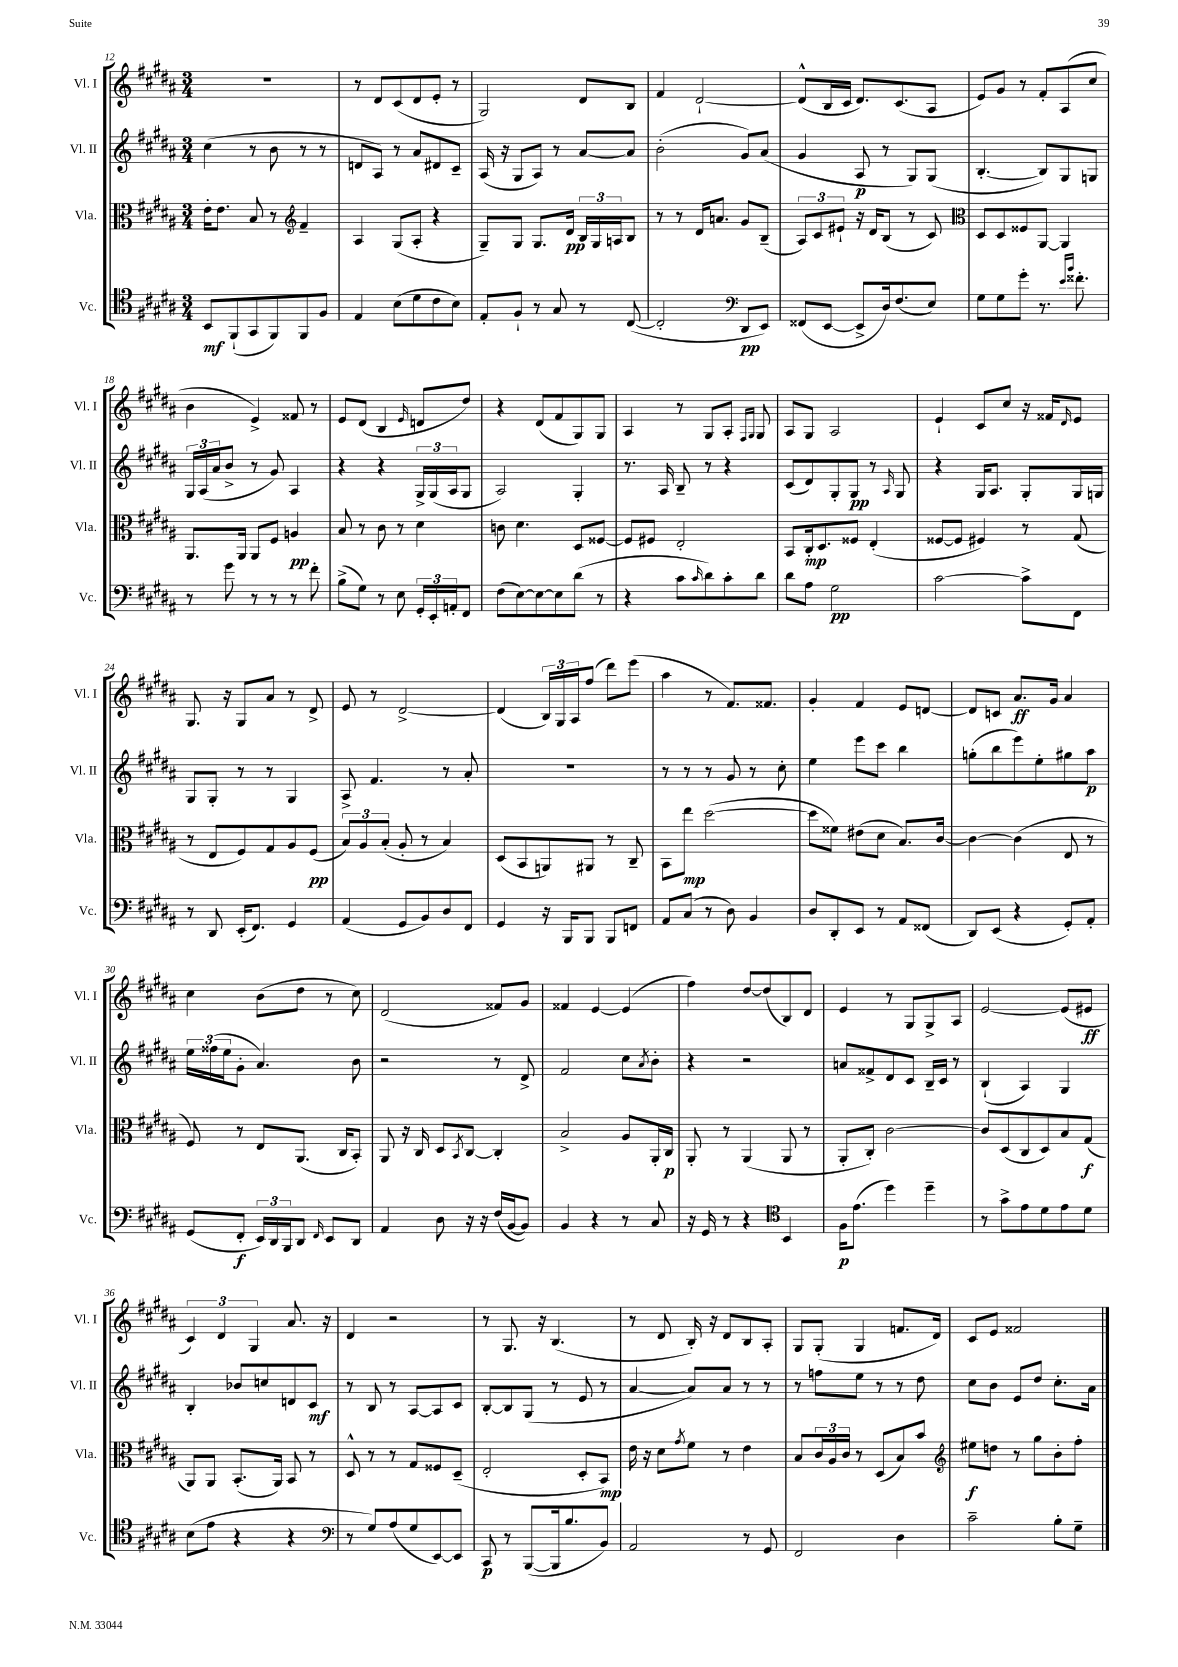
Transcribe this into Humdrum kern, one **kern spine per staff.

**kern	**kern	**kern	**kern
*staff4	*staff3	*staff2	*staff1
*clefC4	*clefC3	*clefG2	*clefG2
*k[f#c#g#d#a#]	*k[f#c#g#d#a#]	*k[f#c#g#d#a#]	*k[f#c#g#d#a#]
*M3/4	*M3/4	*M3/4	*M3/4
8BB	16e'	(4cc#	2.r
.	8.e	.	.
(8FF#`	.	.	.
8GG#	8B	8r	.
8FF#)	8r	8b	.
*	*clefG2	*	*
8FF#	4f#~	8r	.
8F#	.	8r	.
=	=	=	=
4E	4A#	8d	8r
.	.	8A#)	8d#
(8B	(8G#	8r	(8c#
8d#	8A#'	8a#	8d#
8c#	4r	8d#	8e'
8B)	.	8c#~	8r
=	=	=	=
8E'	8G#~)	(16A#	2G#)
.	.	16r	.
8F#`	8G#	8G#	.
8r	8.G#	8A#)	.
8G#	.	8r	.
.	16d#	.	.
8r	24B	[8a#	8d#
.	24G#	.	.
.	24A	.	.
([8C#	8B	8a#]	8B
=	=	=	=
2C#']	8r	(2b'	4f#
.	8r	.	.
.	16d#	.	[2d#`
.	8.a	.	.
*clefF4	*	*	*
8DD#	8g#	8g#)	.
8EE)	(8B~	(8a#	.
=	=	=	=
(8FF##	12A#)	4g#	(8d#^^]
.	12c#	.	.
[8EE	.	.	16B
.	12e#`	.	.
.	.	.	16c#
8EE^]	16r	8A#	8.d#)
.	16d#	.	.
16D#)	(8B	8r	.
(8.F#	.	.	(8.c#
.	8r	8G#)	.
8E)	8c#)	(8G#	8A#
=	=	=	=
*	*clefC3	*	*
8G#	8D#	[4.B'	8e)
8G#	8D#	.	8g#
8g#'	8F##	.	8r
8.r	[8AA#	8B])	8f#'
.	4AA#]	8G#	(8A#
16qqe	.	.	.
16qqb	.	.	.
8.f##'	.	.	.
.	.	8G	8cc#
=	=	=	=
8r	8.AA#	24G#	4b
.	.	(24A#	.
.	.	24a#	.
8g#	.	8b^	.
.	16AA#	.	.
8r	8AA#	8r	4e^)
8r	8F#	8g#)	.
8r	4A	4A#	8f##
8f#'	.	.	8r
=	=	=	=
(8B^	8B	4r	8e
8G#)	8r	.	(8d#
8r	8c#	4r	4B
8E	8r	.	.
.	.	.	16qqe
24GG#'	4d#	24G#^	8d
24EE'	.	(24G#	.
24AA'	.	24A#	.
8FF#	.	8G#	8dd#)
=	=	=	=
(8F#	8c	2A#)	4r
[8E)	4.d#	.	.
8E_	.	.	(8d#
8E]	.	.	8f#
(8d#	8D#	4G#'	8G#)
8r	[8F##	.	8G#
=	=	=	=
4r	8F##]	8.r	4A#
.	8F#	.	.
.	.	16A#	.
8c#	2E'	8B~	8r
16qqc#	.	.	.
8d#)	.	8r	8G#
8c#'	.	4r	8A#'
.	.	.	16qqF#
.	.	.	16qqG#
8d#	.	.	8G#
=	=	=	=
8d#	8BB	(8c#	8A#
8A#	16C#'	8d#)	8G#
.	8.D#	.	.
2G#	.	8G#'	2A#
.	8F##	8G#	.
.	(4E'	8r	.
.	.	16qqA#	.
.	.	8G#	.
=	=	=	=
[2c#	[8F##	4r	4e`
.	8F##]	.	.
.	4F#)	16G#	8c#
.	.	8.A#	.
.	.	.	8cc#
8c#^]	8r	8G#'	16r
.	.	.	16f##
.	.	.	16qqd#
8FF#	(8G#	16G#	8e
.	.	16G	.
=	=	=	=
8r	8r	8G#	8.G#
8DD#	8E	8G#'	.
.	.	.	16r
(16EE'	8F#)	8r	8G#
8.FF#)	.	.	.
.	8G#	8r	8a#
4GG#	8A#	4G#	8r
.	(8F#	.	8d#^
=	=	=	=
(4AA#	12B)	8A#^	8e
.	12A#	.	.
.	.	4.f#	8r
.	(12B'	.	.
8GG#	8A#'	.	[2d#^
8BB)	8r	.	.
8D#	4B)	8r	.
8FF#	.	8a#'	.
=	=	=	=
4GG#	(8D#	2.r	(4d#]
.	8BB	.	.
16r	8AA)	.	24B)
.	.	.	24G#
16BBB	.	.	.
.	.	.	24A#
8BBB	8AA#	.	(8ff#
8BBB	8r	.	8ddd#)
8FF	8C#~	.	(8eee
=	=	=	=
8AA#	8BB	8r	4aa#
(8C#	8ee	8r	.
8r	([2dd#	8r	8r
8D#)	.	8g#	8.f#)
4BB	.	8r	.
.	.	.	8.f##
.	.	8cc#'	.
=	=	=	=
8D#	8dd#]	4ee	4g#'
8DD#'	8f##)	.	.
8EE	(8e#	8eee	4f#
8r	8d#	8ccc#	.
8AA#	8.B)	4bb	8e
(8FF##	.	.	[8d
.	[16c#	.	.
=	=	=	=
8DD#)	4c#_	(8gg'	8d]
(8EE	.	8bb	8c
4r	(4c#]	8eee)	8.a#
.	.	8ee'	.
.	.	.	16g#
8GG#')	8E	8gg#	4a#
8AA#'	8r	8aa#	.
=	=	=	=
(8GG#	8F#)	24ee	4cc#
.	.	(24ff##	.
.	.	24ee	.
8FF#'	8r	8g#'	.
24EE)	8E	4.a#)	(8b
24DD#	.	.	.
24BBB	.	.	.
8DD#	(8.AA#	.	8dd#
16qqFF#	.	.	.
8EE	.	.	8r
.	16C#	.	.
8DD#	8BB')	8b	8cc#)
=	=	=	=
4AA#	8AA#	2r	(2d#
.	16r	.	.
.	16C#	.	.
8D#	8D#	.	.
.	8qBB	.	.
16r	[8C#	.	.
16r	.	.	.
(16F#	4C#']	8r	8f##)
[16BB	.	.	.
8BB])	.	8d#^	8g#
=	=	=	=
4BB	2B^	2f#	4f##
4r	.	.	[4e
8r	8A#	8cc#	(4e]
.	.	8qa#	.
8C#	16AA#'	8b'	.
.	16C#	.	.
=	=	=	=
16r	8AA#'	4r	4ff#)
16GG#	.	.	.
8r	8r	.	.
4r	(4AA#	2r	[8dd#
.	.	.	(8dd#]
*clefC4	*	*	*
4BB	8AA#	.	8B)
.	8r	.	8d#
=	=	=	=
16F#	8AA#'	8a	4e
(8.e	.	.	.
.	8C#')	8f##^	.
4dd#)	[2c#	8d#	8r
.	.	8c#	8G#
4dd#~	.	16B~	8G#^
.	.	16c#	.
.	.	8r	8A#
=	=	=	=
8r	8c#]	(4B`	[2e
8g#^	(8D#	.	.
8e	8C#	4A#)	.
8d#	8D#)	.	.
8e	8B	4G#	(8e]
8d#	(8G#	.	8e#
=	=	=	=
(8B	8AA#)	4B'	6c#)
8e	8AA#	.	.
.	.	.	6d#
4r	(8.BB'	8b-	.
.	.	.	6G#
.	.	8cc	.
.	16AA#)	.	.
4r	8BB	8d	8.a#
.	8r	8c#	.
.	.	.	16r
=	=	=	=
*clefF4	*	*	*
8r	8D#^^	8r	4d#
8G#)	8r	8B	.
(8A#	8r	8r	2r
8G#	8G#	[8A#	.
[8EE)	8F##	8A#]	.
8EE]	(8D#~	8c#	.
=	=	=	=
8CC#	2E'	[8B'	8r
8r	.	8B]	8.G#
([8BBB	.	(8G#	.
.	.	.	16r
16BBB]	.	8r	(4.B
8.B	.	.	.
.	8D#'	8e	.
8BB)	8BB)	8r	.
=	=	=	=
2AA#	16e	[4a#	8r
.	16r	.	.
.	8d#	.	8d#
.	8qg#	.	.
.	8f#	8a#])	16B')
.	.	.	16r
.	8r	8a#	8d#
8r	4e	8r	8B
8GG#	.	8r	8A#'
=	=	=	=
2FF#	8B	8r	8G#
.	24c#	8ff	(8G#'
.	24A#	.	.
.	24c#	.	.
.	8r	8ee	4G#
.	(8D#	8r	.
4D#	8B)	8r	8.f
.	8b	8dd#	.
.	.	.	16d#)
=	=	=	=
*	*clefG2	*	*
2c#~	8ee#	8cc#	8c#
.	8dd	8b	8e
.	8r	8e	2f##
.	8gg#	8dd#	.
8B'	8b'	8.cc#'	.
8G#~	8ff#'	.	.
.	.	16a#	.
==	==	==	==
*-	*-	*-	*-
